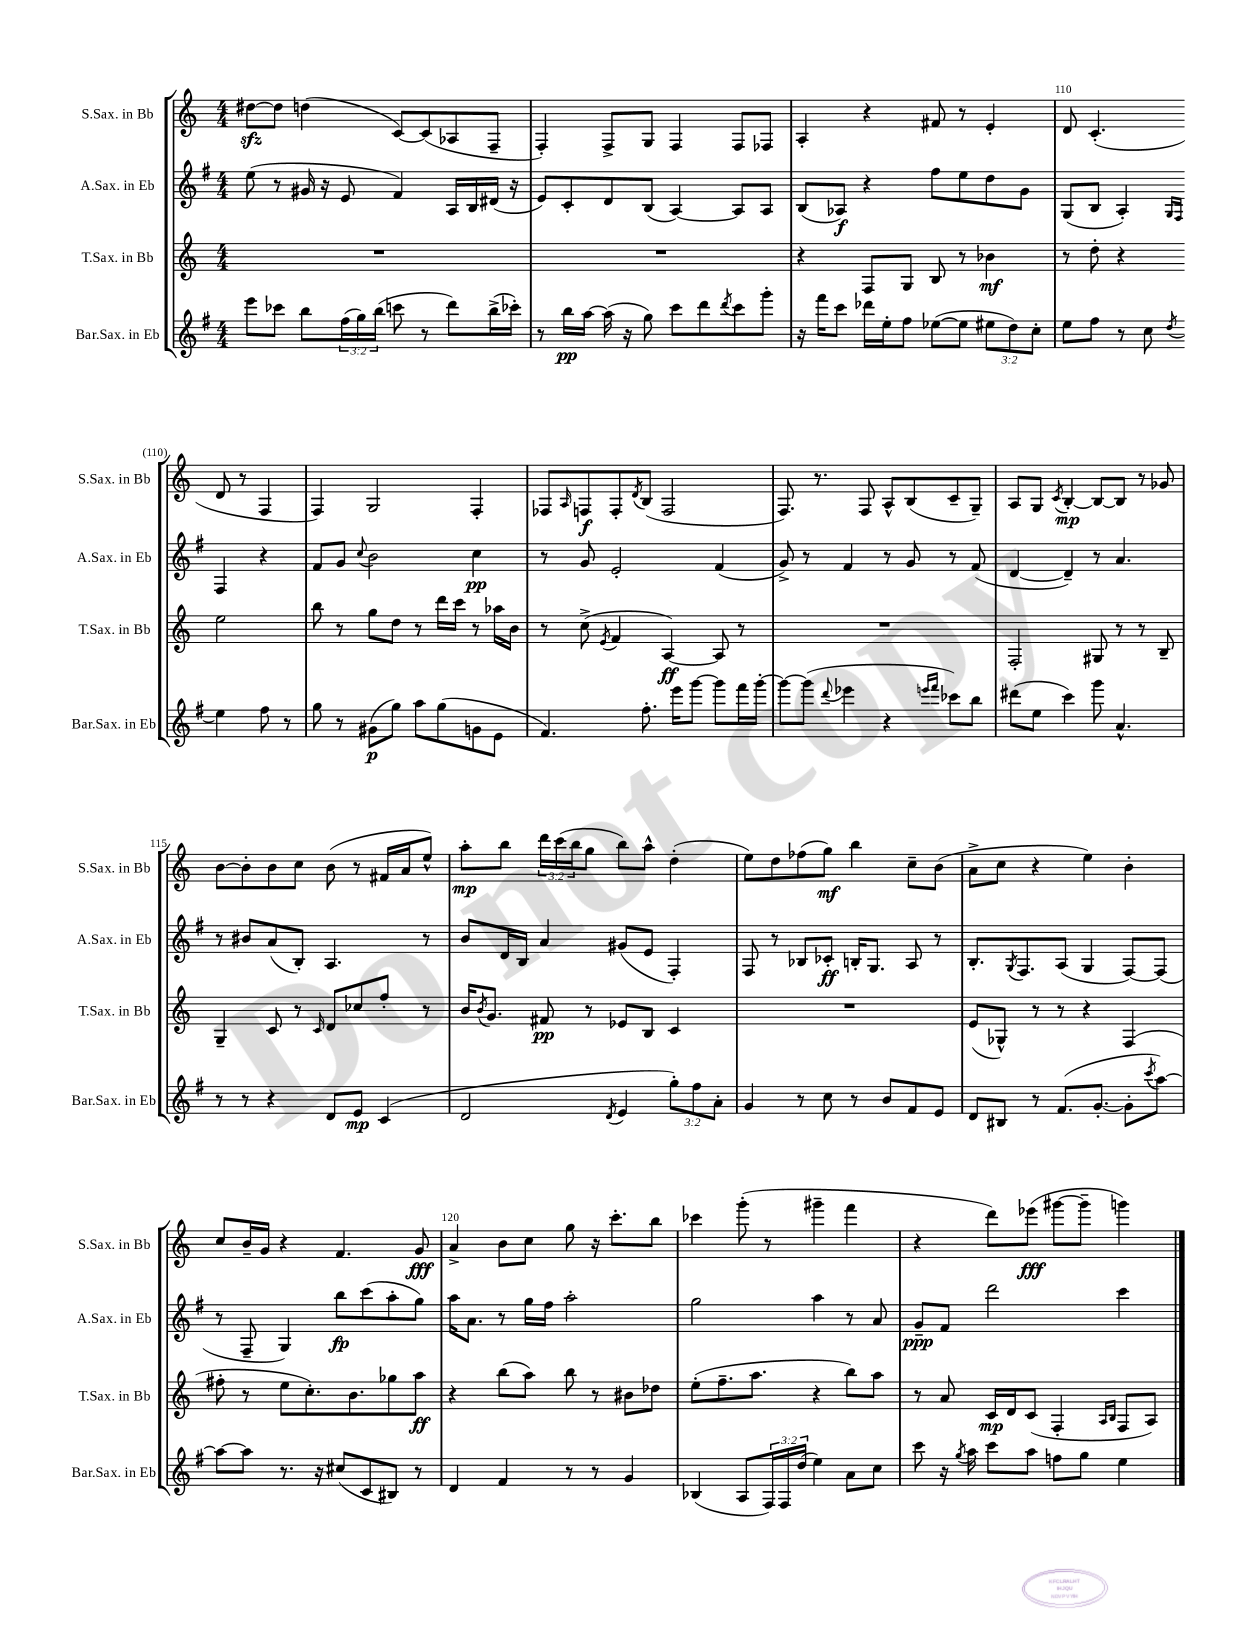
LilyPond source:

<<
\new StaffGroup <<
\new Staff = "s0" \with { instrumentName = "S.Sax. in Bb" shortInstrumentName = "S.Sax. in Bb" } {
    \clef treble \key c \major \numericTimeSignature \time 4/4 \override Staff.TupletNumber.text = #tuplet-number::calc-fraction-text
    dis''8~\sfz dis''8 d''4( c'8~) c'8( aes8 f8-- |
    f4-.) f8-> g8 f4 f8 fes8 |
    a4-. r4 fis'8 r8 e'4-. |
    d'8 c'4.-.( d'8 r8 f4 |
    f4) g2 f4-. |
    fes8 \grace { a16 } f8\f f8-. \acciaccatura { d'8 } b8( f2 |
    f8.) r8. f8 a8-^ b8( c'8-- g8--) |
    a8 g8 \acciaccatura { c'8 } b4~-.\mp b8~ b8 r8 ges'8 |
    b'8~ b'8-. b'8 c''8 b'8( r8 fis'16 a'16 e''8-^) |
    a''8-.\mp b''8 \tuplet 3/2 { d'''16 c'''16( b''16 } g''8 b''8) a''8-^ d''4-.( |
    e''8) d''8 fes''8( g''8\mf) b''4 c''8-- b'8( |
    a'8-> c''8 r4 e''4) b'4-. |
    c''8 b'16-- g'16 r4 f'4. g'8\fff |
    a'4-> b'8 c''8 g''8 r16 c'''8.-. b''8 |
    ces'''4 g'''8-.( r8 gis'''4-- f'''4 |
    r4 d'''8) ees'''8\fff( gis'''8~ gis'''8-- g'''4) \bar "|." |
}
\new Staff = "s1" \with { instrumentName = "A.Sax. in Eb" shortInstrumentName = "A.Sax. in Eb" } {
    \clef treble \key g \major \numericTimeSignature \time 4/4
    e''8( r8 gis'16 r16 e'8 fis'4) a16 b16 dis'16( r16 |
    e'8) c'8-. d'8 b8( a4~) a8 a8 |
    b8( aes8\f) r4 fis''8 e''8 d''8 g'8 |
    g8( b8 a4-.) \grace { g16 fis16 } fis4 r4 |
    fis'8 g'8 \appoggiatura { c''8 } b'2 c''4\pp |
    r8 g'8 e'2-. fis'4( |
    g'8->) r8 fis'4 r8 g'8 r8 fis'8( |
    d'4~ d'4--) r8 a'4. |
    r8 bis'8 a'8( b8-.) a4. r8 |
    b'8 d'16 b16 a'4 gis'8( e'8 fis4-.) |
    fis8 r8 bes8 ces'8-.\ff b16-. g8. a8 r8 |
    b8.-. \acciaccatura { g8 } fis8. a8( g4 fis8~) fis8( |
    r8 fis8-- g4) b''8\fp c'''8( a''8-. g''8) |
    a''16 a'8. r8 g''16 fis''16 a''2-. |
    g''2 a''4 r8 a'8 |
    g'8--\ppp fis'8 d'''2 c'''4 \bar "|." |
}
\new Staff = "s2" \with { instrumentName = "T.Sax. in Bb" shortInstrumentName = "T.Sax. in Bb" } {
    \clef treble \key c \major \numericTimeSignature \time 4/4
    R1 |
    R1 |
    r4 f8 g8 b8 r8 bes'4\mf |
    r8 d''8-. r4 e''2 |
    b''8 r8 g''8 d''8 r8 d'''16 c'''16 r8 aes''16 b'16 |
    r8 c''8->( \acciaccatura { e'8 } f'4 a4~\ff) a8 r8 |
    R1 |
    f2-. gis8 r8 r8 b8-- |
    g4-- c'8 r8 \grace { c'16 } d'8 ces''8 f''8-. r8 |
    b'16 \acciaccatura { b'8 } g'8. fis'8\pp r8 ees'8 b8 c'4 |
    R1 |
    e'8( ges8-^) r8 r8 r4 f4( |
    fis''8-. r8 e''8 c''8.-.) b'8. ges''8 a''8\ff |
    r4 b''8( a''8) b''8 r8 bis'8 des''8 |
    e''8-.( f''8.-- a''8. r4 b''8) a''8 |
    r8 a'8 c'16\mp d'16 c'8( f4-. \grace { a16 b16 } f8 a8) \bar "|." |
}
\new Staff = "s3" \with { instrumentName = "Bar.Sax. in Eb" shortInstrumentName = "Bar.Sax. in Eb" } {
    \clef treble \key g \major \numericTimeSignature \time 4/4 \override Staff.TupletNumber.text = #tuplet-number::calc-fraction-text
    e'''8 ces'''8 b''8 \tuplet 3/2 { fis''16( g''16) b''16( } c'''8 r8 d'''8) b''16->( ces'''16-.) |
    r8 b''16\pp a''16~ a''16( r16 g''8) c'''8 d'''8 \acciaccatura { d'''8 } c'''8 g'''8-. |
    r16 fis'''16 c'''8 des'''16 e''16-. fis''8 ees''8~( ees''8 \tuplet 3/2 { eis''8 d''8) c''8-. } |
    e''8 fis''8 r8 c''8 \acciaccatura { d''8 } e''4 fis''8 r8 |
    g''8 r8 gis'8\p( g''8) a''8 g''8( g'8 e'8 |
    fis'4.) fis''8.-. e'''16 g'''8~ g'''8 fis'''16 g'''16~-. |
    g'''8~ g'''8( \appoggiatura { d'''8 } ees'''4 r4 \grace { e'''16 fis'''16 } ces'''8) b''8 |
    dis'''8( e''8 c'''4) g'''8 a'4.-^ |
    r8 r8 r4 d'8 e'8\mp c'4( |
    d'2 \acciaccatura { d'8 } e'4 \tuplet 3/2 { g''8-.) fis''8 a'8-. } |
    g'4 r8 c''8 r8 b'8 fis'8 e'8 |
    d'8 bis8 r8 fis'8.( g'8.~-. g'8-. \acciaccatura { c'''8 } a''8~) |
    a''8~ a''8 r8. r16 cis''8( c'8 bis8) r8 |
    d'4 fis'4 r8 r8 g'4 |
    bes4( a8 \tuplet 3/2 { fis16) fis16 d''16( } e''4) a'8 c''8 |
    c'''8 r16 \acciaccatura { g''8 } a''16 c'''8 a''8 f''8 g''8 e''4 \bar "|." |
}
>>
>>
\layout { \context { \Score currentBarNumber = #107 \override BarNumber.break-visibility = ##(#f #t #t) barNumberVisibility = #(every-nth-bar-number-visible 5) } }
